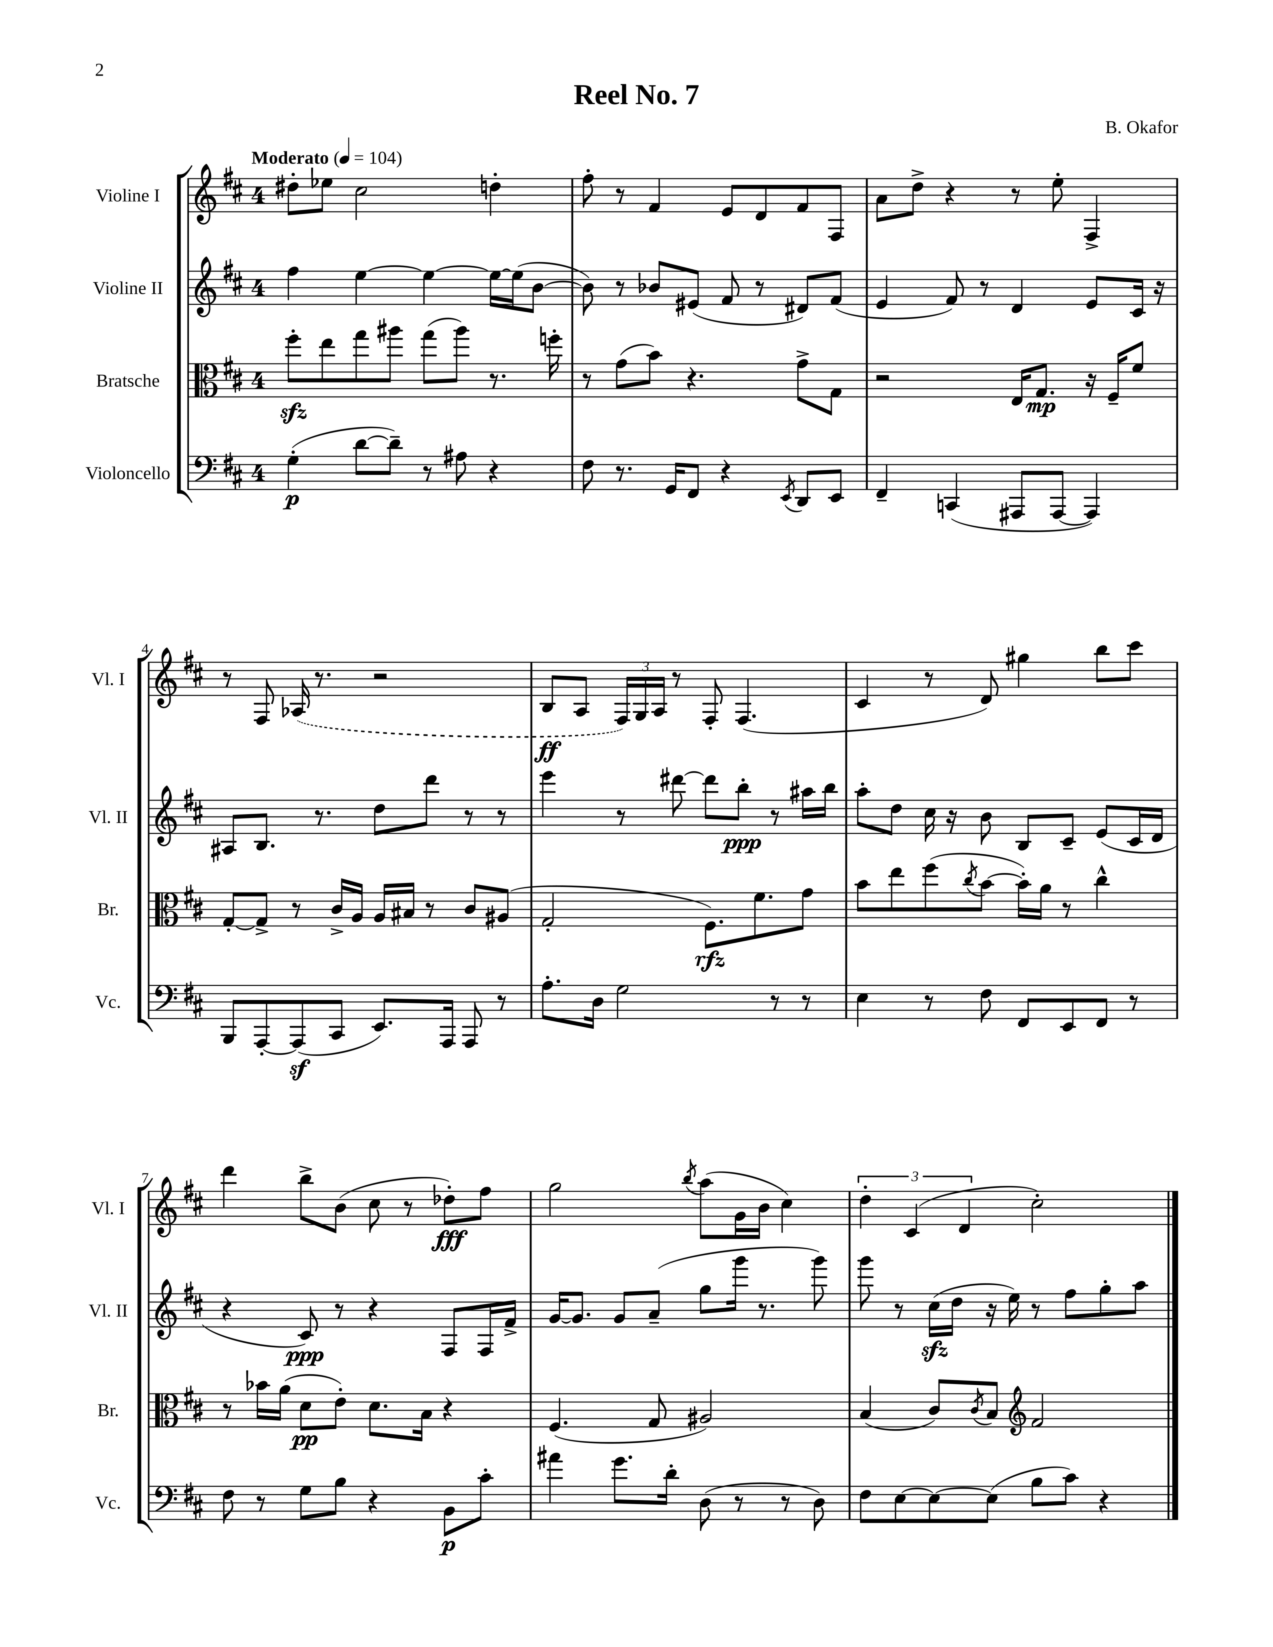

**kern	**dynam	**kern	**dynam	**kern	**dynam	**kern	**dynam
*part4	*part4	*part3	*part3	*part2	*part2	*part1	*part1
*staff4	*staff4	*staff3	*staff3	*staff2	*staff2	*staff1	*staff1
*I"Violoncello	*	*I"Bratsche	*	*I"Violine II	*	*I"Violine I	*
*I'Vc.	*	*I'Br.	*	*I'Vl. II	*	*I'Vl. I	*
*clefF4	*	*clefC3	*	*clefG2	*	*clefG2	*
*k[f#c#]	*	*k[f#c#]	*	*k[f#c#]	*	*k[f#c#]	*
*M4/4	*	*M4/4	*	*M4/4	*	*M4/4	*
*MM104	*	*MM104	*	*MM104	*	*MM104	*
=1	=1	=1	=1	=1	=1	=1	=1
!	!	!	!	!	!	!LO:TX:a:B:t=Moderato	!
(4G'\	p	8ff#zz'\L	.	4ff#\	.	8dd#X'\L	.
.	.	8ee\	.	.	.	8ee-X\J	.
[8d\L	.	8gg\	.	[4ee\	.	2cc#\	.
8d~\J])	.	8aa#X\J	.	.	.	.	.
8r	.	(8gg\L	.	4ee\_	.	.	.
8A#X\	.	8aa#\J)	.	.	.	.	.
4r	.	8.r	.	16ee\LL_	.	4ddn'\	.
.	.	.	.	(16ee\J]	.	.	.
.	.	.	.	[8b\J	.	.	.
.	.	16ffn'\	.	.	.	.	.
=2	=2	=2	=2	=2	=2	=2	=2
8F#\	.	8r	.	8b\])	.	8ff#'\	.
8.r	.	(8g\L	.	8r	.	8r	.
.	.	8b\J)	.	8b-X/L	.	4f#/	.
16GG/KL	.	.	.	.	.	.	.
8FF#/J	.	4.r	.	(8e#X/J	.	.	.
4r	.	.	.	8f#/	.	8e/L	.
.	.	.	.	8r	.	8d/	.
8qEE/	.	.	.	.	.	.	.
8DD/L	.	8g^\L	.	8d#X/L)	.	8f#/	.
8EE/J	.	8G\J	.	(8f#/J	.	8F#/J	.
=3	=3	=3	=3	=3	=3	=3	=3
4FF#~/	.	2r	.	4e/	.	8a\L	.
.	.	.	.	.	.	8dd^\J	.
(4CCn/	.	.	.	8f#/)	.	4r	.
.	.	.	.	8r	.	.	.
8AAA#X/L	.	16E/KL	.	4d/	.	8r	.
.	.	8.G/J	mp	.	.	.	.
[8AAA#/J	.	.	.	.	.	8ee'\	.
4AAA#/])	.	16r	.	8e/L	.	4F#^/	.
.	.	16F#~/KL	.	.	.	.	.
.	.	8f#/J	.	16c#/Jk	.	.	.
.	.	.	.	16r	.	.	.
!!LO:LB:g=z
=4	=4	=4	=4	=4	=4	=4	=4
8BBB/L	.	[8G'/L	.	8A#X/L	.	8r	.
[8AAA'/	.	8G^/J]	.	8.B/J	.	8F#/	.
(8AAAz/]	.	8r	.	.	.	(16A-X/	.
.	.	.	.	8.r	.	8.r	.
8CC#/J	.	16c#^/LL	.	.	.	.	.
.	.	16A/JJ	.	.	.	.	.
8.EE/L)	.	16A/LL	.	8dd\L	.	2r	.
.	.	16B#X/JJ	.	.	.	.	.
.	.	8r	.	8ddd\J	.	.	.
16AAA/Jk	.	.	.	.	.	.	.
8AAA/	.	8c#/L	.	8r	.	.	.
8r	.	(8A#X/J	.	8r	.	.	.
=5	=5	=5	=5	=5	=5	=5	=5
8.A'\L	.	2G'/	.	4eee\	.	8B/L	ff
.	.	.	.	.	.	8A/J	.
16D\Jk	.	.	.	.	.	.	.
2G\	.	.	.	8r	.	24F#/LL)	.
.	.	.	.	.	.	24G/	.
.	.	.	.	.	.	24A/JJ	.
.	.	.	.	[8ddd#X\	.	8r	.
.	.	8.F#\L)	rfz	8ddd#\L]	.	8F#'/	.
.	.	.	.	8bb'\J	ppp	(4.F#/	.
.	.	8.f#\	.	.	.	.	.
8r	.	.	.	8r	.	.	.
8r	.	8g\J	.	16aa#X\LL	.	.	.
.	.	.	.	16bb\JJ	.	.	.
=6	=6	=6	=6	=6	=6	=6	=6
4E\	.	8b\L	.	8aa'\L	.	4c#/	.
.	.	8ee\	.	8dd\J	.	.	.
8r	.	(8ff#\	.	16cc#\	.	8r	.
.	.	.	.	16r	.	.	.
.	.	8qcc#/	.	.	.	.	.
8F#\	.	[8b\J	.	8b\	.	8d/)	.
8FF#/L	.	16b'\LL])	.	8B/L	.	4gg#X\	.
.	.	16a\JJ	.	.	.	.	.
8EE/	.	8r	.	8c#~/J	.	.	.
8FF#/J	.	4cc#^^\	.	(8e/L	.	8bb\L	.
8r	.	.	.	16c#/L	.	8ccc#\J	.
.	.	.	.	16d/JJ	.	.	.
!!LO:LB:g=z
=7	=7	=7	=7	=7	=7	=7	=7
8F#\	.	8r	.	4r	.	4ddd\	.
8r	.	16b-X\LL	.	.	.	.	.
.	.	(16a\JJ	.	.	.	.	.
8G\L	.	8d\L	pp	8c#/)	ppp	8bb^\L	.
8B\J	.	8e'\J)	.	8r	.	(8b\J	.
4r	.	8.d\L	.	4r	.	8cc#\	.
.	.	.	.	.	.	8r	.
.	.	16B\Jk	.	.	.	.	.
8BB\L	p	4r	.	8F#/L	.	8dd-X'\L)	fff
8c#'\J	.	.	.	16F#/L	.	8ff#\J	.
.	.	.	.	16f#^/JJ	.	.	.
=8	=8	=8	=8	=8	=8	=8	=8
4a#X\	.	(4.F#/	.	[16g/KL	.	2gg\	.
.	.	.	.	8.g/J]	.	.	.
8.g\L	.	.	.	8g/L	.	.	.
.	.	8G/	.	(8a~/J	.	.	.
16d'\Jk	.	.	.	.	.	.	.
.	.	.	.	.	.	8qbb/	.
(8D\	.	2A#X/)	.	8gg\L	.	(8aa\L	.
8r	.	.	.	16ggg\Jk	.	16g\L	.
.	.	.	.	8.r	.	16b\JJ	.
8r	.	.	.	.	.	4cc#\)	.
8D\)	.	.	.	8ggg\)	.	.	.
=9	=9	=9	=9	=9	=9	=9	=9
8F#\L	.	(4B/	.	8ggg\	.	6dd'\	.
[8E\	.	.	.	8r	.	.	.
.	.	.	.	.	.	(6c#/	.
8E\_	.	8c#/L)	.	(16cc#zz\LL	.	.	.
.	.	.	.	16dd\JJ	.	.	.
.	.	.	.	.	.	6d/	.
.	.	8qc#/	.	.	.	.	.
(8E\J]	.	8B/J	.	16r	.	.	.
.	.	.	.	16ee\)	.	.	.
*	*	*clefG2	*	*	*	*	*
8B\L	.	2f#/	.	8r	.	2cc#'\)	.
8c#\J)	.	.	.	8ff#\L	.	.	.
4r	.	.	.	8gg'\	.	.	.
.	.	.	.	8aa\J	.	.	.
==	==	==	==	==	==	==	==
*-	*-	*-	*-	*-	*-	*-	*-
